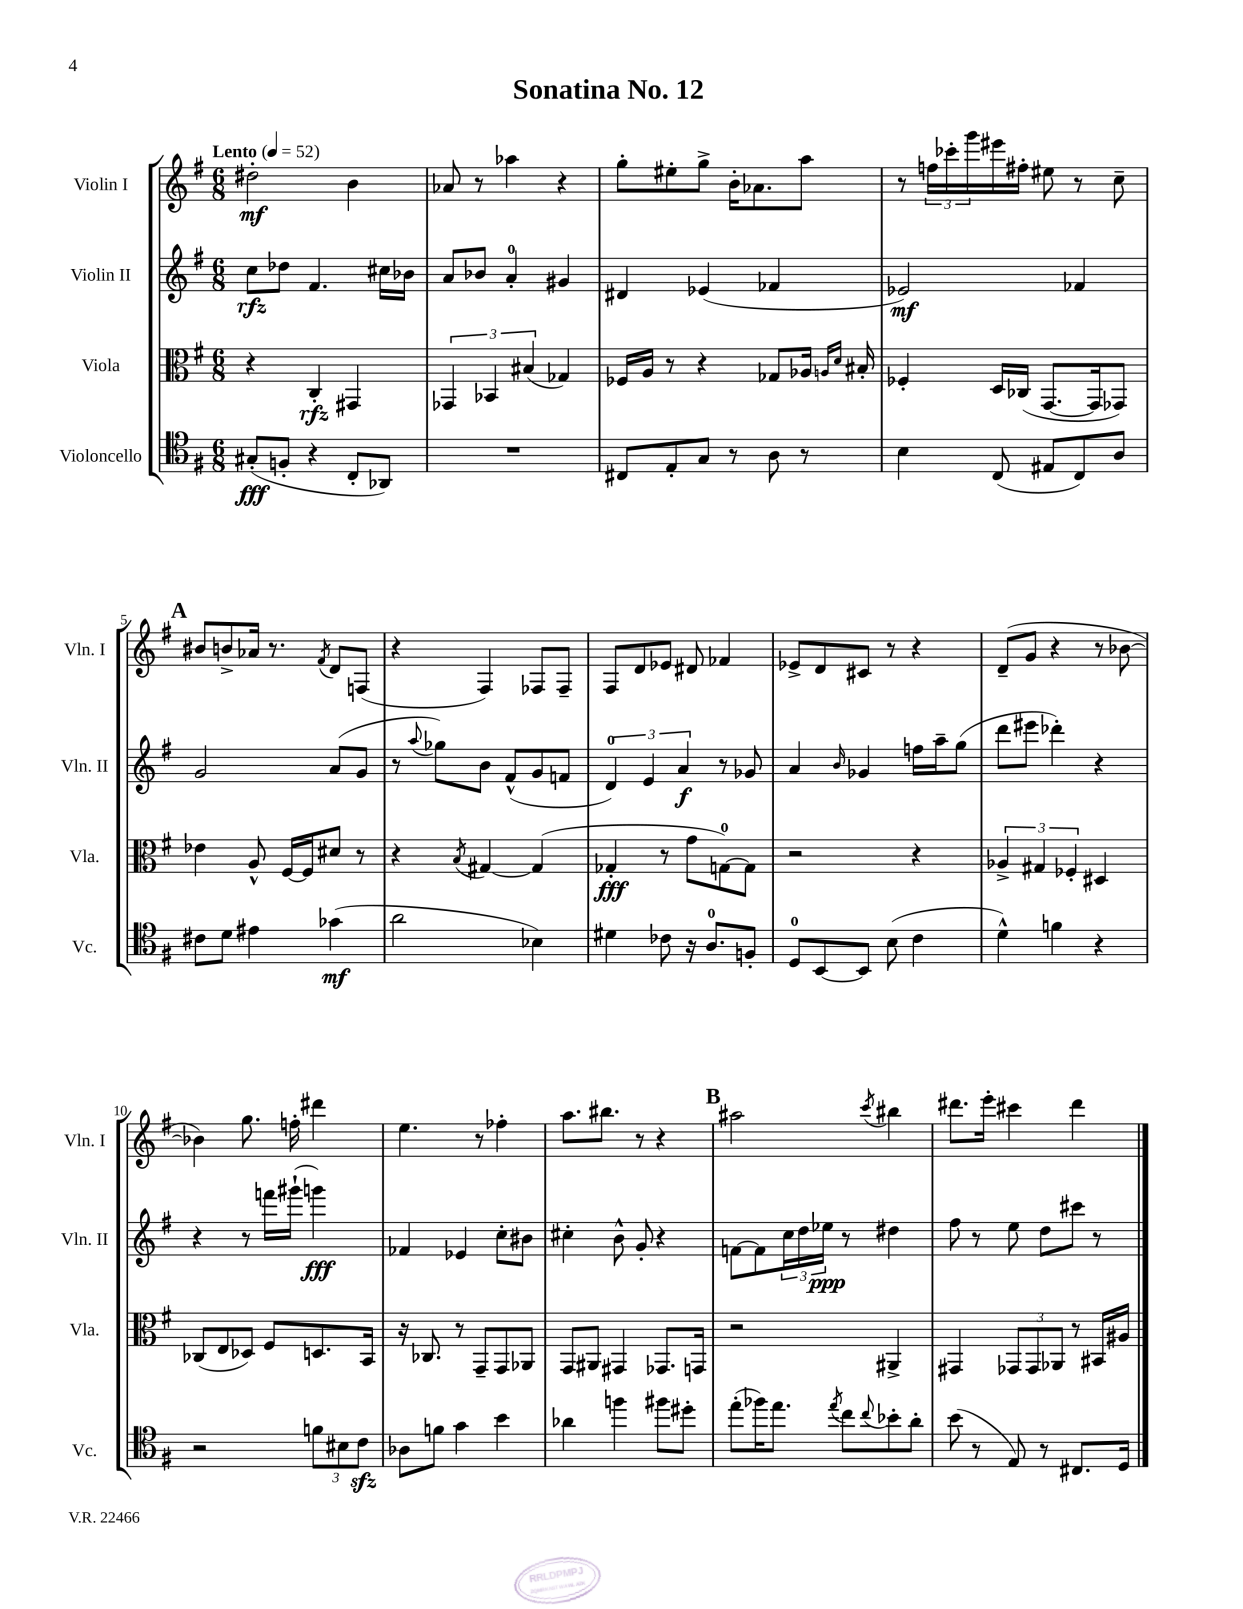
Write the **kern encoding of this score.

**kern	**kern	**kern	**kern
*staff4	*staff3	*staff2	*staff1
*clefC4	*clefC3	*clefG2	*clefG2
*k[f#]	*k[f#]	*k[f#]	*k[f#]
*M6/8	*M6/8	*M6/8	*M6/8
*MM52	*MM52	*MM52	*MM52
(8G#'	4r	8cc	2dd#'
8F'	.	8dd-	.
4r	4C'	4.f#	.
8C'	4GG#	.	4b
8AA-)	.	16cc#	.
.	.	16b-	.
=	=	=	=
2.r	6GG-	8a	8a-
.	.	8b-	8r
.	6BB-	.	.
.	.	4a'	4aa-
.	(6B#	.	.
.	4G-)	4g#	4r
=	=	=	=
8C#	16F-	4d#	8gg'
.	16A	.	.
8E'	8r	.	8ee#'
8G	4r	(4e-	8gg^
8r	.	.	16b'
.	.	.	8.a-
8A	8G-	4f-	.
8r	16A-	.	8aa
.	16qqA	.	.
.	16qqd	.	.
.	16B#'	.	.
=	=	=	=
4B	4F-'	2e-)	8r
.	.	.	24ff
.	.	.	24ccc-'
.	.	.	24ggg
(8C	16D	.	16eee#
.	(16C-	.	16ff#'
8E#	[8.GG	.	8ee#
8C)	.	4f-	8r
.	16GG]	.	.
8A	8GG-)	.	8cc~
=	=	=	=
8c#	4e-	2g	8b#
8d	.	.	8b^
4e#	8A^^	.	16a-
.	.	.	8.r
.	[16F#	.	.
.	16F#]	.	.
.	.	.	8qf#
(4g-	8d#	(8a	8d
.	8r	8g	(8F
=	=	=	=
2a	4r	8r	4r
.	.	8qqaa	.
.	.	8gg-)	.
.	8qB	.	.
.	[4G#	8b	4F#)
.	.	(8f#^^	.
4B-)	(4G#]	8g	8F-
.	.	8f	8F-~
=	=	=	=
4d#	4G-'	6d)	8F#
.	.	.	8d
.	.	6e	.
8c-	8r	.	8e-
.	.	6a	.
16r	8g	.	8d#
8.A	.	.	.
.	[8G)	8r	4f-
8F'	8G]	8g-	.
=	=	=	=
8D	2r	4a	8e-^
[8BB	.	.	8d
.	.	16qqb	.
8BB]	.	4g-	8c#
(8B	.	.	8r
4c	4r	16ff	4r
.	.	16aa~	.
.	.	(8gg	.
=	=	=	=
4d^^)	6A-^	8ddd	(8d~
.	.	8eee#	8g
.	6G#	.	.
4f	.	4ddd-')	4r
.	6F-'	.	.
4r	4D#	4r	8r
.	.	.	[8b-
=	=	=	=
2r	(8C-	4r	4b-])
.	8E	.	.
.	8D-)	8r	8.gg
.	8F#	16fff	.
.	.	(16ggg#`	16ff'
12f	8.D	4ggg)	4ddd#
12B#	.	.	.
12c	.	.	.
.	16BB	.	.
=	=	=	=
8A-	16r	4f-	4.ee
.	8.C-	.	.
8f	.	.	.
4g	8r	4e-	.
.	8GG~	.	8r
4b	8GG	8cc'	4ff-'
.	8AA-	8b#	.
=	=	=	=
4a-	8GG	4cc#'	8.aa
.	8AA#	.	.
.	.	.	8.bb#
4ff	4GG#	8b^^	.
.	.	8g'	8r
8ff#	8.GG-	4r	4r
8dd#'	.	.	.
.	16GG	.	.
=	=	=	=
(8ee'	2r	[8f	2aa#
16ff-)	.	8f]	.
8.ee	.	.	.
.	.	24cc	.
.	.	24dd	.
.	.	24ee-	.
8qee	.	.	.
8cc	.	8r	.
8qqcc	.	.	8qccc
8b-'	4AA#^	4dd#	4bb#
8a'	.	.	.
=	=	=	=
(8b	4GG#	8ff#	8.ddd#
8r	.	8r	.
.	.	.	16eee'
8E)	12GG-	8ee	4ccc#
.	12GG-	.	.
8r	.	8dd	.
.	12AA-	.	.
8.C#	8r	8ccc#	4ddd#
.	16BB#	8r	.
16D	16A#	.	.
==	==	==	==
*-	*-	*-	*-
